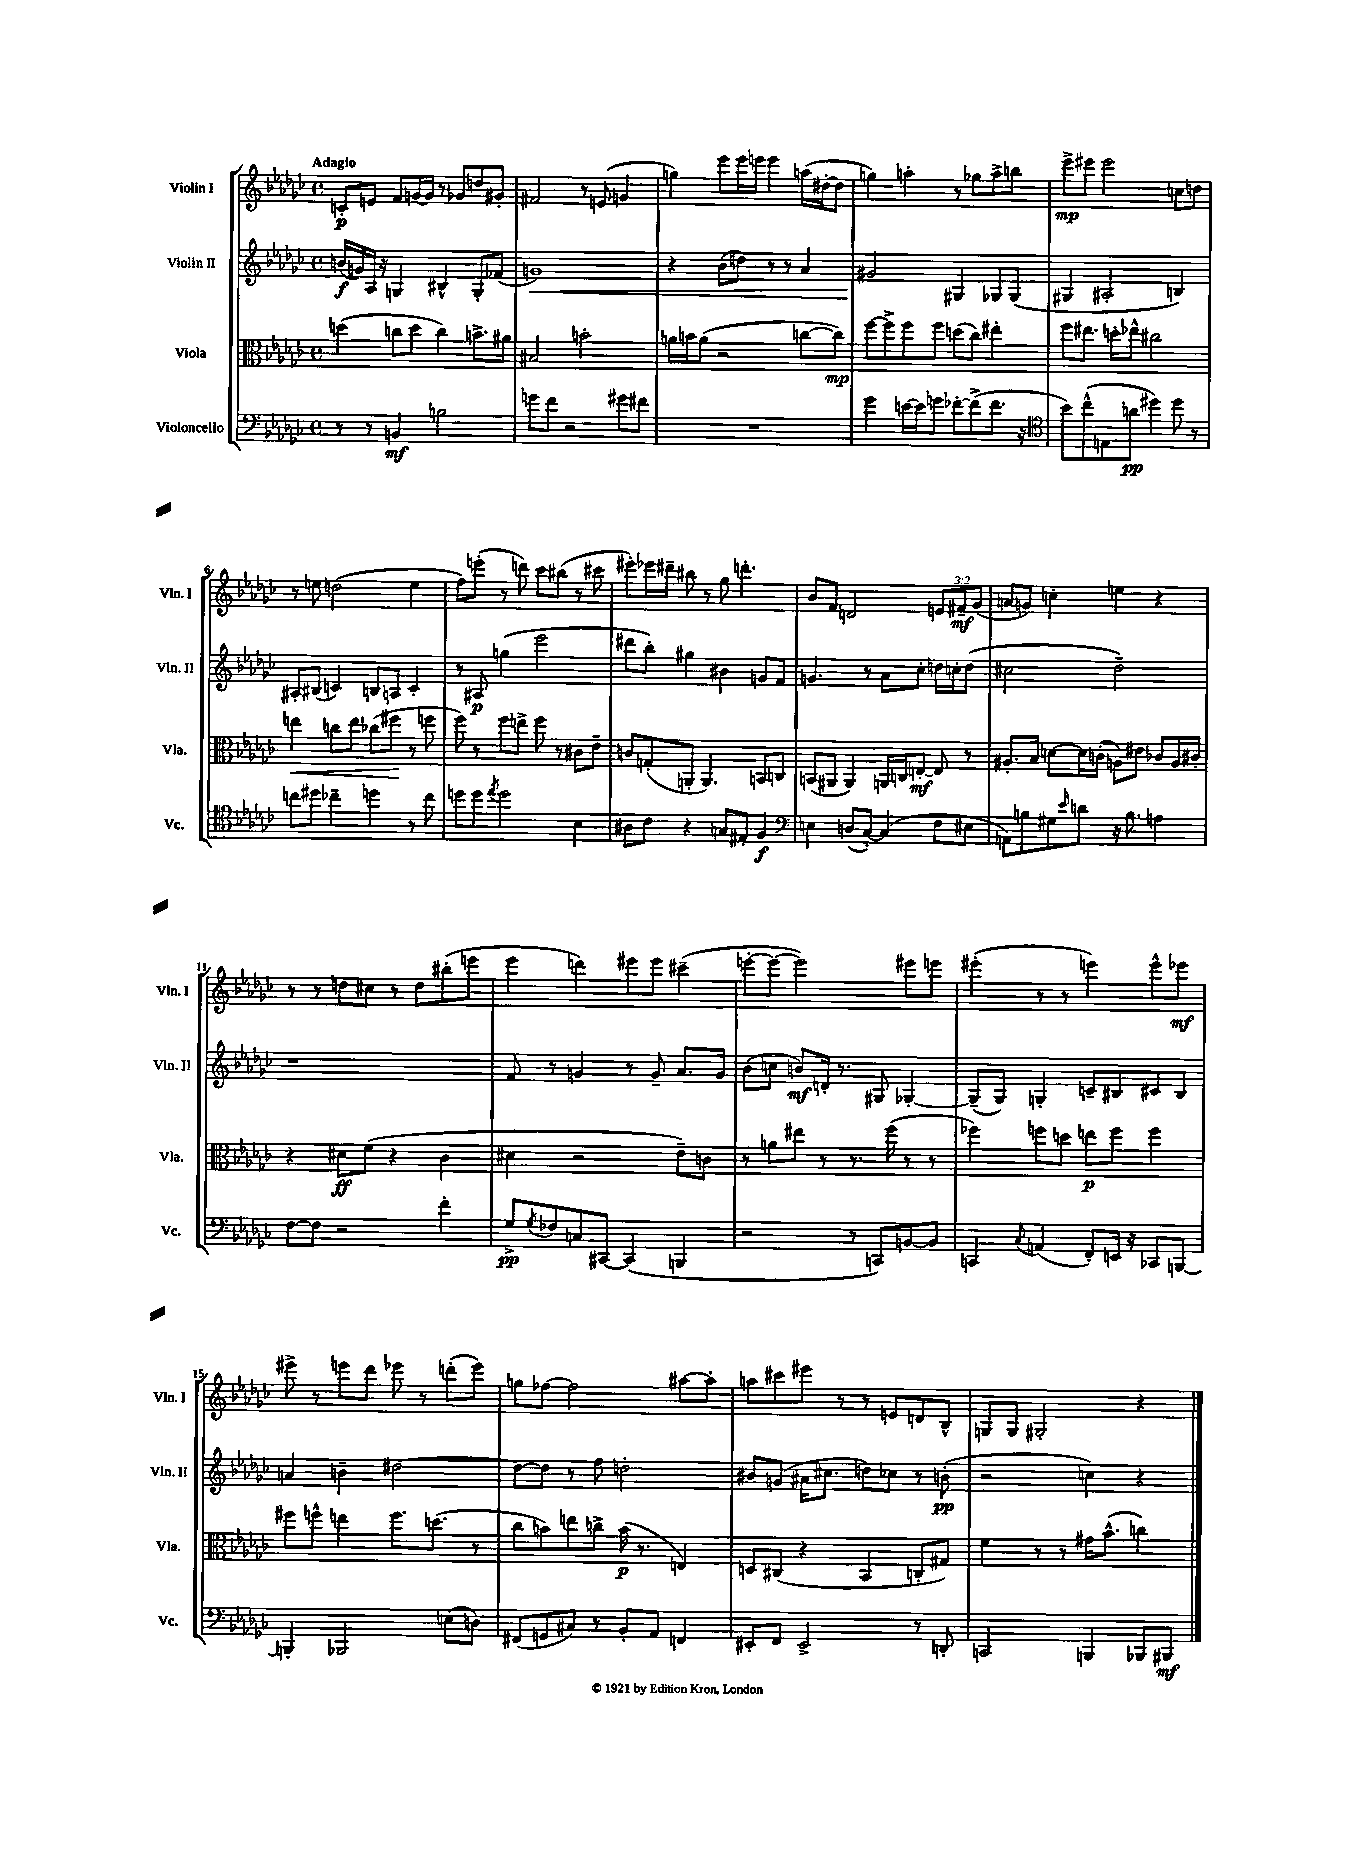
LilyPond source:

<<
\new StaffGroup <<
\new Staff = "s0" \with { instrumentName = "Violin I" shortInstrumentName = "Vln. I" } {
    \clef treble \key ges \major \defaultTimeSignature \time 4/4 \override Staff.TupletNumber.text = #tuplet-number::calc-fraction-text \tempo "Adagio"
    c'8-.\p e'8 f'8 g'16~ g'16 r8 ges'8 d''8 gis'8-. |
    fis'2 r8 e'8( g'4 |
    g''4) ees'''8 ees'''16 e'''16 e'''4 a''16( dis''16~-. dis''8 |
    g''4) a''4-. r8 ges''8 a''8-> b''8 |
    ees'''8->\mp eis'''8 eis'''2 c''8 d''8 |
    r8 e''8 d''2( e''4 |
    f''8) e'''8-.( r8 d'''8) ces'''8 bis''8( r8 cis'''8 |
    eis'''8-.) ees'''16 dis'''16-- bis''8 r8 ges''8 d'''4.-. |
    bes'8 f'8 d'2 \tuplet 3/2 { e'8 fis'8--\mf ges'8( } |
    a'8 g'8) c''4-. e''4 r4 |
    r8 r8 d''8 cis''8 r8 d''8 bis''8-.( e'''8 |
    ees'''4 d'''4) eis'''8 eis'''8 cis'''4--( |
    e'''8~-. e'''8~ e'''2) eis'''8 e'''8 |
    eis'''4-.( r8 r8 e'''4) e'''8-^ ees'''8\mf |
    eis'''8-> r8 e'''8 des'''8 ees'''8 r8 d'''8-.( ees'''8) |
    g''8 fes''8~ fes''2 ais''8~ ais''8-. |
    a''8 cis'''8 eis'''8 r8 r8 e'8 d'8 bes8-^ |
    g8 g8 gis2-. r4 \bar "|." |
}
\new Staff = "s1" \with { instrumentName = "Violin II" shortInstrumentName = "Vln. II" } {
    \clef treble \key ges \major \defaultTimeSignature \time 4/4
    b'16\f( g'16) aes16 r16 g4 bis4-^ g8-. fes'8( |
    g'1\<) |
    r4 bes'8( d''8) r8 r8 aes'4 |
    gis'2\! gis4 ges8 ges8( |
    gis4 ais2-. b4) |
    ais8-. bis8( c'4) b8 a8 c'4-. |
    r8 ais8\p g''4( ees'''2 |
    dis'''8 bes''8-.) gis''4 bis'4 g'8 f'8 |
    g'4. r8 aes'8 ces''8-. d''16 c''16-. d''8( |
    cis''2 des''2--) |
    r1 |
    f'8 r8 g'4 r8 g'8-- aes'8. g'16 |
    bes'8( c''8 b'8\mf) d'16-. r8. gis8 ges4~-. |
    ges8--( ges8) g4-. c'8-- bis8 cis'8 bis8 |
    a'4 b'4-- dis''2~ |
    dis''8~ dis''8 r8 f''8 d''2-. |
    bis'8 g'8( ais'16 cis''8. d''8) ces''8 r8 b'8-.\pp( |
    r2 c''4) r4 \bar "|." |
}
\new Staff = "s2" \with { instrumentName = "Viola" shortInstrumentName = "Vla." } {
    \clef alto \key ges \major \defaultTimeSignature \time 4/4
    d''4( c''8 d''8 c''4) b'8.-> ais'16 |
    bis2 b'2-. |
    a'16 b'16 a'8( r2 c''8~ c''8\mp) |
    f''8~ f''8-> f''8 f''8 d''8( ces''8) eis''4-. |
    f''8 eis''8. d''16-. ees''8-^ cis''2 |
    e''4\< c''8 e''8 ces''8( fis''8\! r8 f''8 |
    f''8) r8 f''8 e''8-> f''8 r8 cis'8 ees'8-- |
    c'8 g8-.( a,8-. a,4.) b,8 c8 |
    b,8( ais,8 ais,4) a,16 c16 e8~-.\mf e8 r8 |
    ais8.-. bes16 d'8~ d'16 c'16-.( a8) eis'8 ces'8 a16 cis'16-. |
    r4 dis'8\ff f'8( r4 ces'4 |
    dis'4 r2 ees'8--) c'8 |
    r8 a'8 eis''8 r8 r8. f''16( r8 r8 |
    fes''4) f''8 d''8 e''8\p f''8 f''4 |
    fis''8 f''8-^ e''4 f''8. d''8.( r8 |
    ces''8 b'8) e''8 c''8-> b'16\p( r8. e4) |
    d8 cis8( r4 bes,4 c8-. gis8) |
    f'4 r8 r8 gis'16 bes'8.-^( c''4) \bar "|." |
}
\new Staff = "s3" \with { instrumentName = "Violoncello" shortInstrumentName = "Vc." } {
    \clef bass \key ges \major \defaultTimeSignature \time 4/4
    r8 r8 b,4\mf b2 |
    g'8 f'8 r2 gis'8 fis'8 |
    R1 |
    ges'4 e'16~ e'16 g'8 fes'8~-. fes'8->( fes'8. r16 |
    \clef tenor bes'8) ces''8-^( e8 a'8\pp dis''4) dis''8 r8 |
    c''8 dis''8 ces''4-- d''4 r8 ces''8 |
    d''8 d''8 \acciaccatura { ees''8 } d''2 bes4 |
    ais8 ces'8 r4 g8 eis8-. f4\f |
    \clef bass e4 d8( ces8~-.) ces4( f8 eis8 |
    a,8) b8 gis8 \grace { ees'16 } d'8 r16 b8. a4 |
    f8~ f8 r2 f'4-. |
    ges8->\pp \acciaccatura { ges8 } fes8 c8 cis,8~ cis,4( b,,4 |
    r2 r8 c,8) b,8~ b,8 |
    c,4 \appoggiatura { ces8 } a,4( f,8-.) e,16 r16 ces,8 b,,8~ |
    b,,4-. bes,,2 e8( d8) |
    fis,8( g,8 cis8) r8 bes,8-. aes,8 f,4 |
    eis,8-. f,8 eis,2-> r8 d,8-. |
    c,2 b,,4 bes,,8 bis,,8\mf \bar "|." |
}
>>
>>
